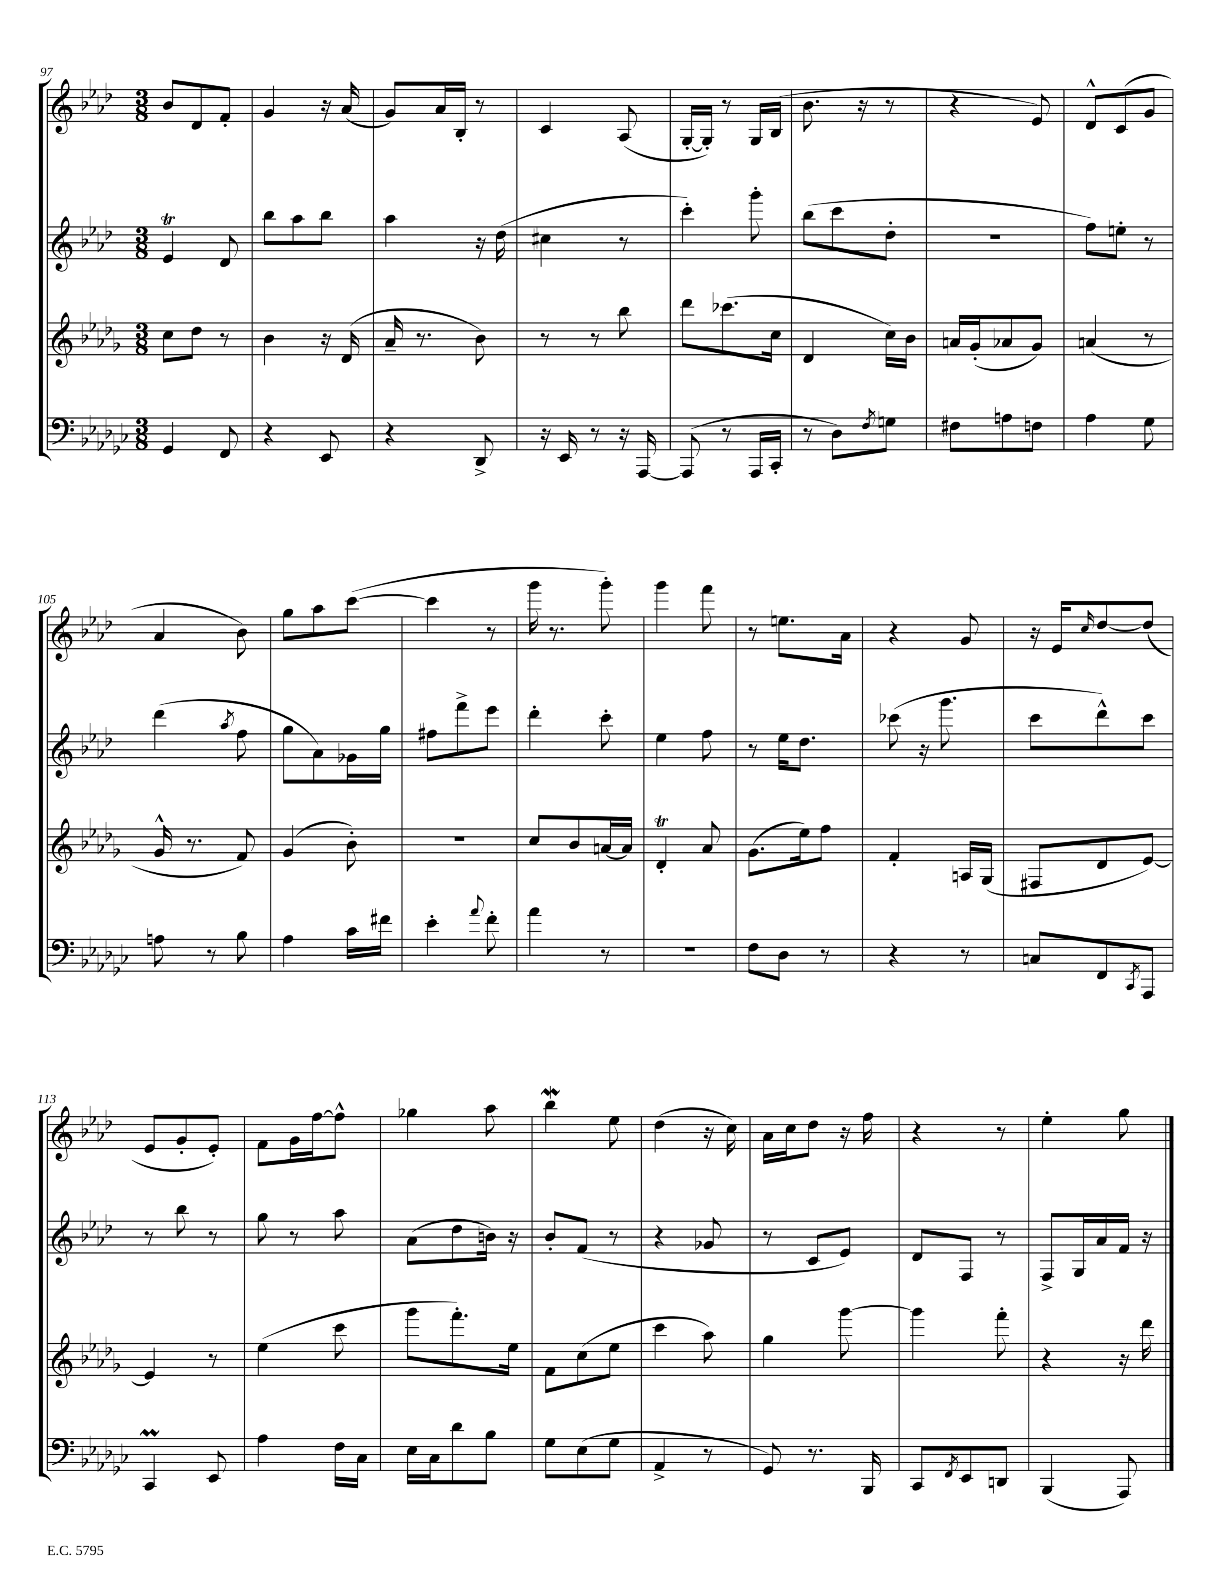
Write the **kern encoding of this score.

**kern	**kern	**kern	**kern
*staff4	*staff3	*staff2	*staff1
*clefF4	*clefG2	*clefG2	*clefG2
*k[b-e-a-d-g-c-]	*k[b-e-a-d-g-]	*k[b-e-a-d-]	*k[b-e-a-d-]
*M3/8	*M3/8	*M3/8	*M3/8
4GG-/	8cc\L	4e-/	8b-/L
.	8dd-\J	.	8d-/
8FF/	8r	8d-/	8f'/J
=	=	=	=
4r	4b-\	8bb-\L	4g/
.	.	8aa-\	.
8EE-/	16r	8bb-\J	16r
.	(16d-/	.	(16a-/
=	=	=	=
4r	16a-~/	4aa-\	8g/L)
.	8.r	.	.
.	.	.	16a-/L
.	.	.	16B-'/JJ
8DD-^/	8b-\)	16r	8r
.	.	(16dd-\	.
=	=	=	=
16r	8r	4cc#\	4c/
16EE-/	.	.	.
8r	8r	.	.
16r	8bb-\	8r	(8A-/
[16AAA-/	.	.	.
=	=	=	=
(8AAA-/]	8ddd-\L	4ccc'\)	[16G'/LL
.	.	.	16G'/]JJ)
8r	(8.ccc-\	.	8r
16AAA-/LL	.	8ggg'\	16G/LL
16CC-'/JJ	16cc\Jk	.	(16B-/JJ
=	=	=	=
8r	4d-/	(8bb-\L	8.b-\
8D-\L)	.	8ccc\	.
.	.	.	16r
8qF/	.	.	.
8G\J	16cc\LL)	8dd-'\J	8r
.	16b-\JJ	.	.
=	=	=	=
8F#\L	16a/LL	4.r	4r
.	(16g-'/J	.	.
8A\	8a-/	.	.
8F\J	8g-/J)	.	8e-/)
=	=	=	=
4A-\	(4a/	8ff\L)	8d-^^/L
.	.	8ee'\J	(8c/
8G-\	8r	8r	8g/J
=	=	=	=
8A\	16g-^^/	(4ddd-\	4a-/
.	8.r	.	.
8r	.	.	.
.	.	8qaa-/	.
8B-\	8f/)	8ff\	8b-\)
=	=	=	=
4A-\	(4g-/	8gg\L	8gg\L
.	.	8a-\)	8aa-\
16c-\LL	8b-'\)	16g-\L	([8ccc\J
16f#\JJ	.	16gg\JJ	.
=	=	=	=
4e-'\	4.r	8ff#\L	4ccc\]
.	.	8fff^\	.
8qqa-/	.	.	.
8f'\	.	8eee-\J	8r
=	=	=	=
4a-\	8cc/L	4ddd-'\	16ggg\
.	.	.	8.r
.	8b-/	.	.
8r	[16a/L	8ccc'\	8ggg'\)
.	16a/]JJ	.	.
=	=	=	=
4.r	4d-'/	4ee-\	4ggg\
.	8a-/	8ff\	8fff\
=	=	=	=
8F\L	(8.g-\L	8r	8r
8D-\J	.	16ee-\LK	8.ee\L
.	16ee-\k)	8.dd-\J	.
8r	8ff\J	.	.
.	.	.	16a-\Jk
=	=	=	=
4r	4f'/	(8ccc-\	4r
.	.	16r	.
.	.	8.ggg\	.
8r	16A/LL	.	8g/
.	(16G-/JJ	.	.
=	=	=	=
8C/L	8F#/L	8ccc\L	16r
.	.	.	16e-/LK
.	.	.	16qqcc/
8FF/	8d-/	8ddd-^^\)	[8dd-/
8qCC-/	.	.	.
8AAA-/J	[8e-/J)	8ccc\J	(8dd-/]J
=	=	=	=
4CC-/	4e-/]	8r	8e-/L
.	.	8bb-\	8g'/
8EE-/	8r	8r	8e-'/J)
=	=	=	=
4A-\	(4ee-\	8gg\	8f\L
.	.	8r	16g\L
.	.	.	[16ff\J
16F\LL	8ccc\	8aa-\	8ff^^\]J
16C-\JJ	.	.	.
=	=	=	=
16E-\LL	8ggg-\L	(8a-\L	4gg-\
16C-\J	.	.	.
8d-\	8.fff'\)	8dd-\	.
8B-\J	.	16b\Jk)	8aa-\
.	16ee-\Jk	16r	.
=	=	=	=
8G-\L	8f\L	8b-'/L	4bb-\
(8E-\	(8cc\	(8f/J	.
8G-\J	8ee-\J	8r	8ee-\
=	=	=	=
4AA-^/	4ccc\	4r	(4dd-\
8r	8aa-\)	8g-/	16r
.	.	.	16cc\)
=	=	=	=
8GG-/)	4gg-\	8r	16a-\LL
.	.	.	16cc\J
8.r	.	8c/L	8dd-\J
.	[8ggg-\	8e-/J)	16r
16BBB-/	.	.	16ff\
=	=	=	=
8CC-/L	4ggg-\]	8d-/L	4r
8qFF/	.	.	.
8EE-/	.	8F/J	.
8DD/J	8fff'\	8r	8r
=	=	=	=
(4BBB-/	4r	8F^/L	4ee-'\
.	.	16G/L	.
.	.	16a-/	.
8AAA-/)	16r	16f/JJ	8gg\
.	16ddd-\	16r	.
==	==	==	==
*-	*-	*-	*-
